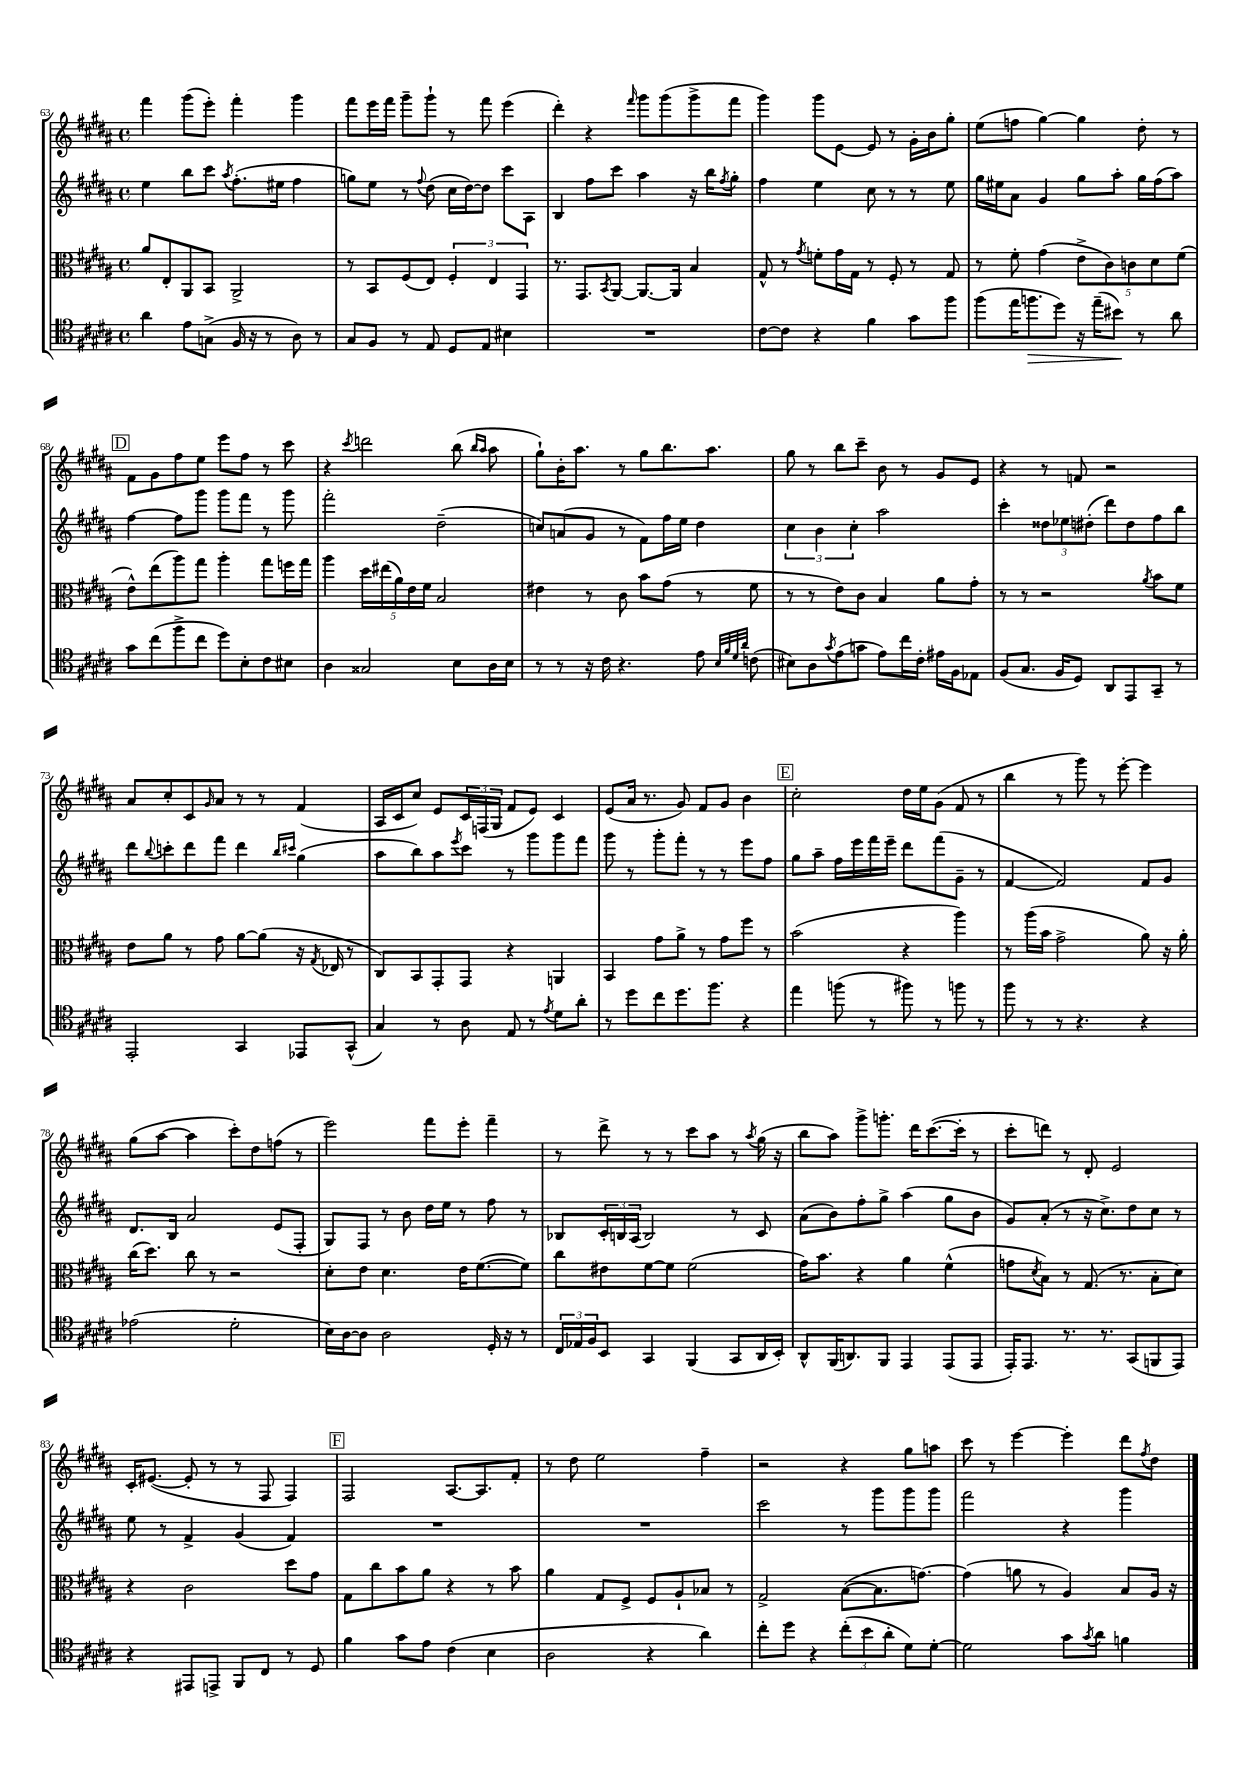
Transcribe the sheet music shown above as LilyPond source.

<<
\new StaffGroup <<
\new Staff = "s0" {
    \clef treble \key b \major \defaultTimeSignature \time 4/4
    fis'''4 gis'''8( e'''8-.) fis'''4-. gis'''4 |
    fis'''8 e'''16 fis'''16 gis'''8-- gis'''8-! r8 fis'''8 e'''4( |
    dis'''4-.) r4 \grace { fis'''16 } gis'''8 gis'''8( gis'''8-> fis'''8 |
    gis'''4) gis'''8 e'8~ e'8 r8 gis'16-. b'16 gis''8-. |
    e''8( f''8 gis''4~) gis''4 dis''8-. r8 |
    \mark \markup { \box "D" } fis'8 gis'8 fis''8 e''8 e'''8 fis''8 r8 cis'''8 |
    r4 \acciaccatura { cis'''8 } d'''2 b''8( \grace { b''16 ais''16 } ais''8 |
    gis''8-!) b'16-. ais''8. r8 gis''8 b''8. ais''8. |
    gis''8 r8 b''8 cis'''8-- b'8 r8 gis'8 e'8 |
    r4 r8 f'8 r2 |
    ais'8 cis''8-. cis'8 \grace { gis'16 } ais'8 r8 r8 fis'4( |
    ais16 cis'16 cis''8) e'8 \tuplet 3/2 { cis'16 f16( gis16 } fis'8 e'8) cis'4 |
    e'8( ais'16 r8. gis'8) fis'8 gis'8 b'4 |
    \mark \markup { \box "E" } cis''2-. dis''16 e''16 gis'8( fis'8 r8 |
    b''4 r8 gis'''8) r8 e'''8~-. e'''4 |
    gis''8( ais''8~ ais''4 cis'''8-.) dis''8 f''8( r8 |
    e'''2) fis'''8 e'''8-. fis'''4-- |
    r8 dis'''8-> r8 r8 cis'''8 ais''8 r8 \acciaccatura { ais''8 } gis''16( r16 |
    b''8 ais''8) gis'''8-> g'''8.-. dis'''16 cis'''8.~( cis'''16-. r8 |
    cis'''8-. d'''8) r8 dis'8-. e'2 |
    cis'16-. eis'8.~( eis'8-. r8 r8 fis8 fis4) |
    \mark \markup { \box "F" } fis2 ais8.~ ais8. fis'8-. |
    r8 dis''8 e''2 fis''4-- |
    r2 r4 gis''8 a''8 |
    cis'''8 r8 e'''4~ e'''4-. dis'''8 \acciaccatura { fis''8 } dis''8 \bar "|." |
}
\new Staff = "s1" {
    \clef treble \key b \major \defaultTimeSignature \time 4/4
    e''4 b''8 cis'''8 \acciaccatura { ais''8 } fis''8.-.( eis''16 fis''4 |
    g''8) e''8 r8 \appoggiatura { fis''8 } dis''8( cis''16 dis''16~) dis''8 cis'''8 ais8 |
    b4 fis''8 cis'''8 ais''4 r16 b''16 \acciaccatura { fis''8 } gis''8-. |
    fis''4 e''4 cis''8 r8 r8 e''8 |
    gis''16 eis''16 ais'8 gis'4 gis''8 ais''8-. gis''16 fis''16( ais''8) |
    \mark \markup { \box "D" } fis''4~ fis''8 gis'''8 gis'''8 fis'''8 r8 gis'''8 |
    fis'''2-. dis''2--( |
    c''8) a'8( gis'8 r8 fis'8) fis''16 e''16 dis''4 |
    \tuplet 3/2 { cis''4 b'4 cis''4-. } ais''2 |
    cis'''4-. \tuplet 3/2 { disis''8 ees''8 dis''8-.( } dis'''8) dis''8 fis''8 b''8 |
    dis'''8 \appoggiatura { b''8 } c'''8-. dis'''8 fis'''8 dis'''4 \grace { b''16 cis'''16 } gis''4( |
    ais''8 b''8) ais''8 \acciaccatura { e'''8 } cis'''8 r8 gis'''8 gis'''8 fis'''8 |
    gis'''8 r8 gis'''8-. fis'''8-. r8 r8 e'''8 fis''8 |
    \mark \markup { \box "E" } gis''8 ais''8-- fis''16 e'''16 fis'''16 e'''16-- dis'''8 fis'''8( gis'8-- r8 |
    fis'4~ fis'2) fis'8 gis'8 |
    dis'8. b16 ais'2 e'8( fis8-. |
    gis8) fis8 r8 b'8 dis''16 e''16 r8 fis''8 r8 |
    bes8 \tuplet 3/2 { cis'16-. b16 ais16( } b2) r8 cis'8 |
    ais'8( b'8) fis''8-. gis''8-> ais''4( gis''8 b'8 |
    gis'8) ais'8-.( r8 r16 cis''8.->) dis''8 cis''8 r8 |
    e''8 r8 fis'4-> gis'4( fis'4) |
    \mark \markup { \box "F" } R1 |
    R1 |
    cis'''2 r8 gis'''8 gis'''8 gis'''8 |
    fis'''2 r4 gis'''4 \bar "|." |
}
\new Staff = "s2" {
    \clef alto \key b \major \defaultTimeSignature \time 4/4
    ais'8 e8-. ais,8 b,8 ais,2-> |
    r8 b,8 fis8( e8) \tuplet 3/2 { fis4-. e4 gis,4 } |
    r8. gis,8. \acciaccatura { b,8 } ais,8~ ais,8.~ ais,16 b4 |
    gis8-^ r8 \acciaccatura { gis'8 } f'8-. gis'16 gis16 r8 fis8-. r8 gis8 |
    r8 fis'8-. gis'4( \tuplet 5/4 { e'8-> cis'8) c'8 dis'8 fis'8( } |
    \mark \markup { \box "D" } e'8-^) e''8( ais''8) gis''8 ais''4-. gis''8 f''16 gis''16 |
    ais''4 \tuplet 5/4 { dis''16 eis''16( ais'16) e'16 fis'16 } b2 |
    eis'4 r8 cis'8 b'8 gis'8( r8 fis'8 |
    r8 r8 e'8) cis'8 b4 ais'8 gis'8-. |
    r8 r8 r2 \acciaccatura { ais'8 } b'8 fis'8 |
    e'8 ais'8 r8 gis'8 ais'8~ ais'8( r16 \acciaccatura { gis8 } ees16 r8 |
    cis8) b,8 gis,8-. gis,8 r4 a,4 |
    b,4 gis'8 ais'8-> r8 gis'8 fis''8 r8 |
    \mark \markup { \box "E" } b'2( r4 ais''4) |
    r8 ais''16( b'16 gis'2-> ais'8) r16 ais'16-. |
    cis''16( dis''8.) cis''8 r8 r2 |
    dis'8-. e'8 dis'4. e'16 fis'8.~( fis'8) |
    cis''8 eis'8 fis'8~ fis'8 fis'2( |
    gis'16) b'8. r4 ais'4 fis'4-^( |
    g'8 \acciaccatura { dis'8 } b8) r8 gis8.( r8. b8-. dis'8) |
    r4 cis'2 dis''8 gis'8 |
    \mark \markup { \box "F" } gis8 cis''8 b'8 ais'8 r4 r8 b'8 |
    ais'4 gis8 fis8-> fis8 ais8-! bes8 r8 |
    gis2-> b8~( b8. g'8.~) |
    g'4( a'8 r8 ais4) b8 ais16 r16 \bar "|." |
}
\new Staff = "s3" {
    \clef tenor \key b \major \defaultTimeSignature \time 4/4
    ais'4 e'8 g8->( fis16 r16 r8 ais8) r8 |
    gis8 fis8 r8 e8 dis8 e8 bis4 |
    R1 |
    cis'8~ cis'8 r4 fis'4 gis'8 fis''8 |
    fis''8( e''16 f''8.\> dis''8) r16 e''16--( bis'8\!) r8 ais'8 |
    \mark \markup { \box "D" } gis'8 cis''8( fis''8-> cis''8 dis''8) b8-. cis'8 bis8 |
    ais4 gisis2 b8 ais16 b16 |
    r8 r8 r16 cis'16 r4. e'8 \grace { b32 fis'32 dis'32 ais'32 } c'8( |
    bis8) ais8 \acciaccatura { gis'8 } e'8( g'8 e'8) cis''16 cis'16-. eis'16 fis16 ees8 |
    fis8( gis8. fis16 dis8) ais,8 e,8 gis,8-- r8 |
    e,2-. gis,4 ees,8 gis,8-^( |
    gis4) r8 ais8 e8 r8 \acciaccatura { e'8 } dis'8 ais'8-. |
    r8 dis''8 cis''8 dis''8. fis''8. r4 |
    \mark \markup { \box "E" } e''4 f''8( r8 fis''8) r8 f''8 r8 |
    fis''8 r8 r8 r4. r4 |
    ees'2( dis'2-. |
    b16) ais16~ ais8 ais2 dis16-. r16 r8 |
    \tuplet 3/2 { cis16 ees16 fis16 } b,8 gis,4 fis,4( gis,8 ais,16 b,16-.) |
    ais,8-^ fis,16( a,8.) fis,8 e,4 e,8( e,8 |
    e,16-.) e,8. r8. r8. gis,8( f,8 e,8) |
    r4 eis,8 e,8-> fis,8 cis8 r8 dis8 |
    \mark \markup { \box "F" } fis'4 gis'8 e'8 cis'4( b4 |
    ais2 r4 ais'4) |
    cis''8-. dis''8 r4 \tuplet 3/2 { cis''8-.( b'8 ais'8-. } dis'8) dis'8~-. |
    dis'2 gis'8 \acciaccatura { gis'8 } ais'8 f'4 \bar "|." |
}
>>
>>
\layout { \context { \Score currentBarNumber = #63 } }
